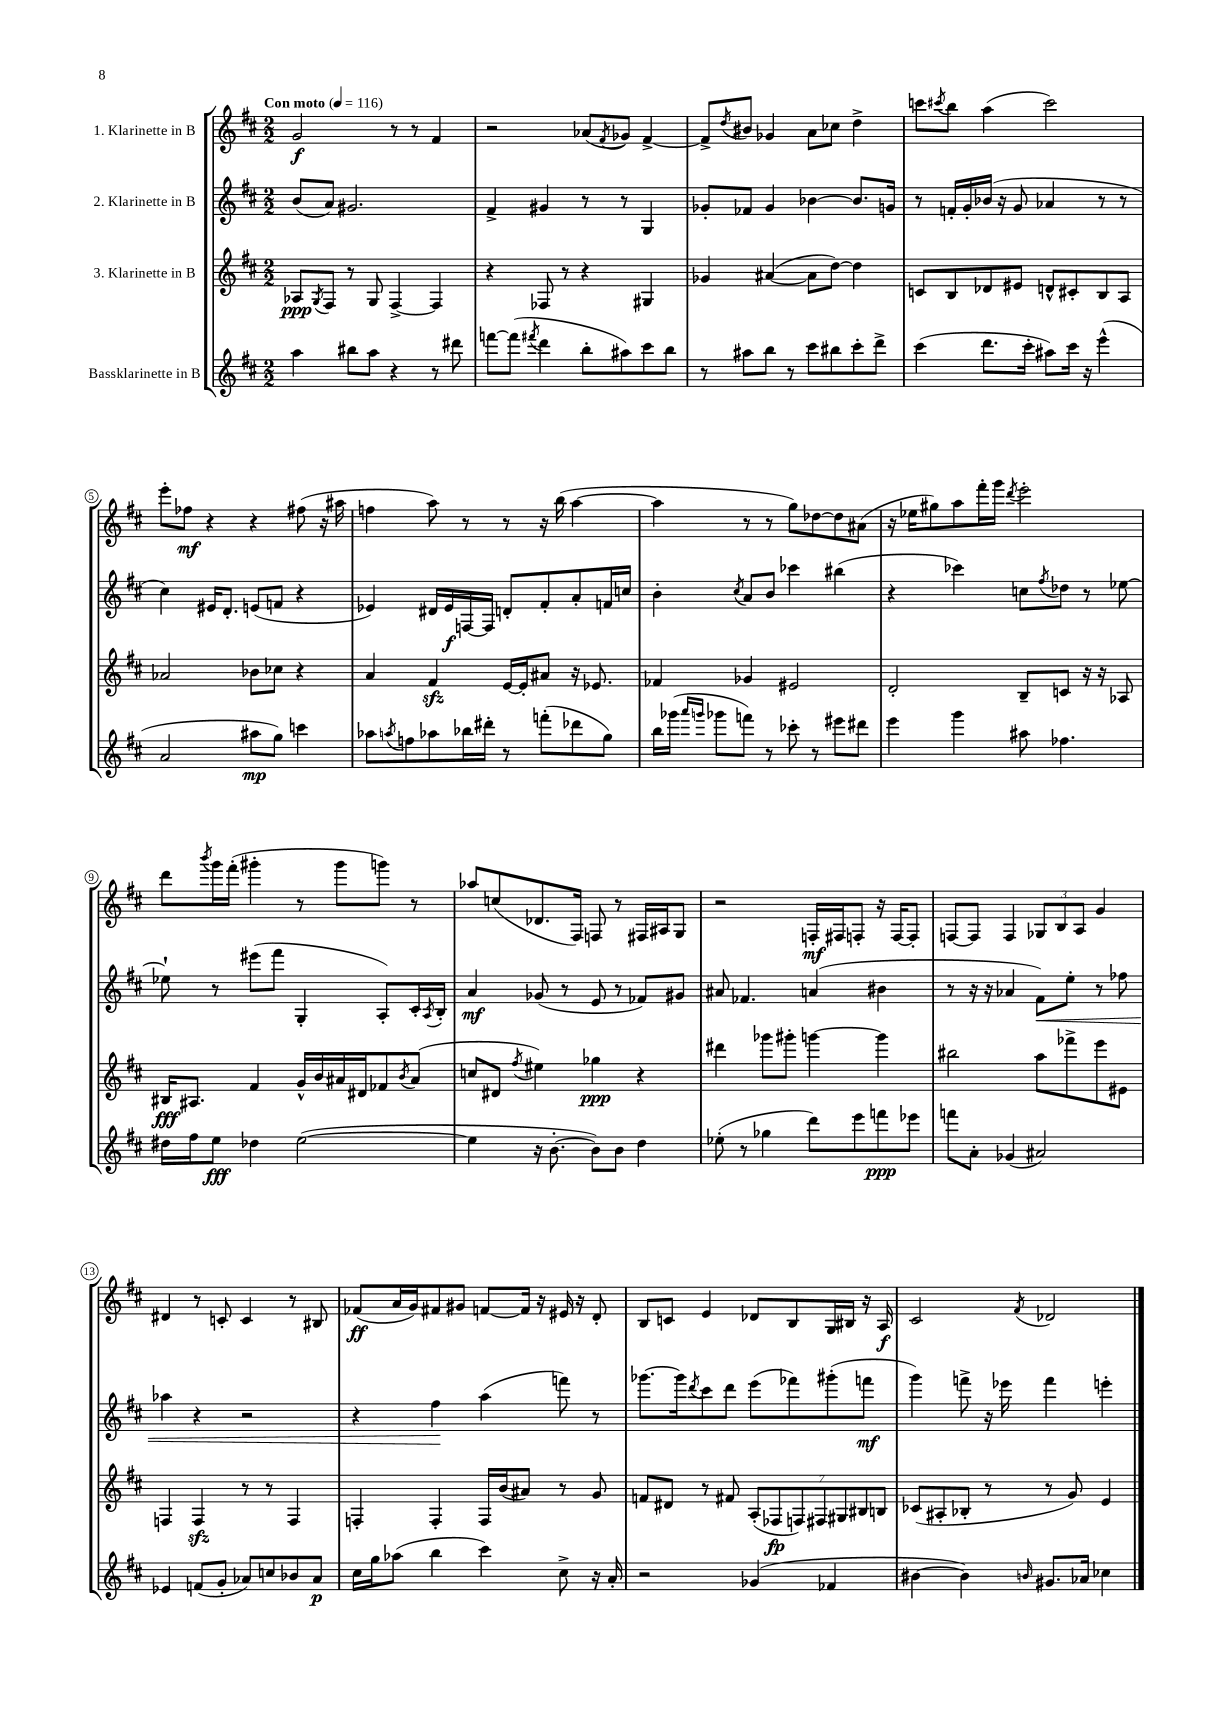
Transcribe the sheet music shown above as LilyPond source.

<<
\new StaffGroup <<
\new Staff = "s0" \with { instrumentName = "1. Klarinette in B" } {
    \clef treble \key d \major \numericTimeSignature \time 2/2 \tempo "Con moto" 4 = 116
    g'2\f r8 r8 fis'4 |
    r2 aes'8( \acciaccatura { fis'8 } ges'8) fis'4~-> |
    fis'8-> \acciaccatura { d''8 } bis'8 ges'4 a'8 ces''8 d''4-> |
    c'''8 \acciaccatura { cis'''8 } b''8 a''4( cis'''2) |
    e'''8-. fes''8\mf r4 r4 fis''8( r16 ais''16 |
    f''4 a''8) r8 r8 r16 b''16( a''4~ |
    a''4 r8 r8 g''8) des''8~ des''8 ais'8( |
    r16 ees''16 gis''8) a''8 fis'''16-. g'''16 \acciaccatura { d'''8 } e'''2-. |
    d'''8 \acciaccatura { b'''8 } g'''16 fis'''16-.( gis'''4-. r8 gis'''8 g'''8) r8 |
    aes''8 c''8( des'8. fis16) f8 r8 fis16 ais16 g8 |
    r2 f16-.\mf fis16 f8-. r16 f16~ f8-. |
    f8~ f8 f4 \tuplet 3/2 { ges8 b8 a8 } g'4 |
    dis'4 r8 c'8-. c'4 r8 bis8 |
    fes'8\ff( a'16 g'16) fis'8 gis'8 f'8~ f'16 r16 eis'16 r16 d'8-. |
    b8 c'8 e'4 des'8 b8 g16 bis16 r16 a16\f |
    cis'2 \acciaccatura { fis'8 } des'2 \bar "|." |
}
\new Staff = "s1" \with { instrumentName = "2. Klarinette in B" } {
    \clef treble \key d \major \numericTimeSignature \time 2/2
    b'8( a'8) gis'2. |
    fis'4-> gis'4 r8 r8 g4 |
    ges'8-. fes'8 ges'4 bes'4~ bes'8. g'16 |
    r8 f'16-. g'16-. bes'16( r16 g'8 aes'4 r8 r8 |
    cis''4) eis'16 d'8.-. e'8( f'8 r4 |
    ees'4) dis'16 ees'16\f f16~ f16 d'8-. fis'8-. a'8-. f'16 c''16 |
    b'4-. \acciaccatura { cis''8 } a'8 b'8 ces'''4 bis''4( |
    r4 ces'''4) c''8 \acciaccatura { fis''8 } des''8 r8 ees''8~ |
    ees''8-! r8 eis'''8( fis'''8 g4-. a8-.) cis'16-. \acciaccatura { a8 } b16-. |
    a'4\mf ges'8( r8 e'8 r8 fes'8) gis'8 |
    ais'8 fes'4. a'4( bis'4 |
    r8 r16 r16 aes'4 fis'8\<) e''8-. r8 fes''8 |
    aes''4 r4 r2 |
    r4 fis''4\! a''4( f'''8) r8 |
    ges'''8.~ ges'''16 \acciaccatura { d'''8 } cis'''8 d'''8 e'''8( fes'''8) gis'''8-.( f'''8\mf |
    g'''4) f'''8-> r16 ees'''16 f'''4 e'''4-. \bar "|." |
}
\new Staff = "s2" \with { instrumentName = "3. Klarinette in B" } {
    \clef treble \key d \major \numericTimeSignature \time 2/2
    aes8\ppp \acciaccatura { g8 } fis8 r8 g8 fis4~-> fis4 |
    r4 fes8 r8 r4 gis4 |
    ges'4 ais'4~( ais'8 d''8~) d''4 |
    c'8 b8 des'8 eis'8 d'8-^ cis'8-. b8 a8 |
    aes'2 bes'8 ces''8 r4 |
    a'4 fis'4\sfz e'16~ e'16-. ais'8 r16 ees'8. |
    fes'4 ges'4 eis'2 |
    d'2-. b8-- c'8 r16 r16 aes8 |
    bis16\fff ais8. fis'4 g'16-^ b'16 ais'16 dis'16 fes'8 \acciaccatura { b'8 } ais'8( |
    c''8 dis'8 \acciaccatura { fis''8 } eis''4) ges''4\ppp r4 |
    dis'''4 ges'''8 gis'''8-. g'''4~ g'''4 |
    bis''2 a''8 fes'''8-> e'''8 eis'8 |
    f4 f4\sfz r8 r8 f4 |
    f4-. f4-. f16 b'16( ais'8) r8 g'8 |
    f'8 dis'8 r8 fis'8 \tuplet 7/4 { a8-.( fes8\fp f8) fis8 gis8 bis8 b8 } |
    ces'8( ais8-. bes8-. r8 r8 g'8) e'4 \bar "|." |
}
\new Staff = "s3" \with { instrumentName = "Bassklarinette in B" } {
    \clef treble \key d \major \numericTimeSignature \time 2/2
    a''4 bis''8 a''8 r4 r8 dis'''8 |
    f'''8~ f'''8( \acciaccatura { fis'''8 } d'''4 b''8-. ais''8) cis'''8 b''8 |
    r8 ais''8 b''8 r8 cis'''8 bis''8 cis'''8-. d'''8-> |
    cis'''4( d'''8. cis'''16-. ais''8) cis'''16 r16 e'''4-^( |
    a'2 ais''8\mp g''8) c'''4 |
    aes''8 \acciaccatura { a''8 } f''8 aes''8 bes''16 dis'''16-. r8 f'''8-.( des'''8 g''8) |
    b''16 ges'''16( \grace { a'''16 g'''16 } ges'''8 f'''8) r8 ces'''8-. r8 eis'''8 dis'''8 |
    e'''4 g'''4 ais''8 fes''4. |
    dis''16 fis''16 e''8\fff des''4 e''2~( |
    e''4 r16 b'8.~-. b'8) b'8 d''4 |
    ees''8-.( r8 ges''4 d'''8) e'''8 f'''8\ppp ees'''8 |
    f'''8 a'8-. ges'4( ais'2) |
    ees'4 f'8( g'8-. aes'8) c''8 bes'8 aes'8\p |
    cis''16 g''16 aes''8( b''4 cis'''4) cis''8-> r16 a'16-. |
    r2 ges'4( fes'4 |
    bis'4~ bis'4) \grace { b'16 } gis'8. aes'16 ces''4 \bar "|." |
}
>>
>>
\layout { \context { \Score \override BarNumber.stencil = #(make-stencil-circler 0.1 0.3 ly:text-interface::print) } }
